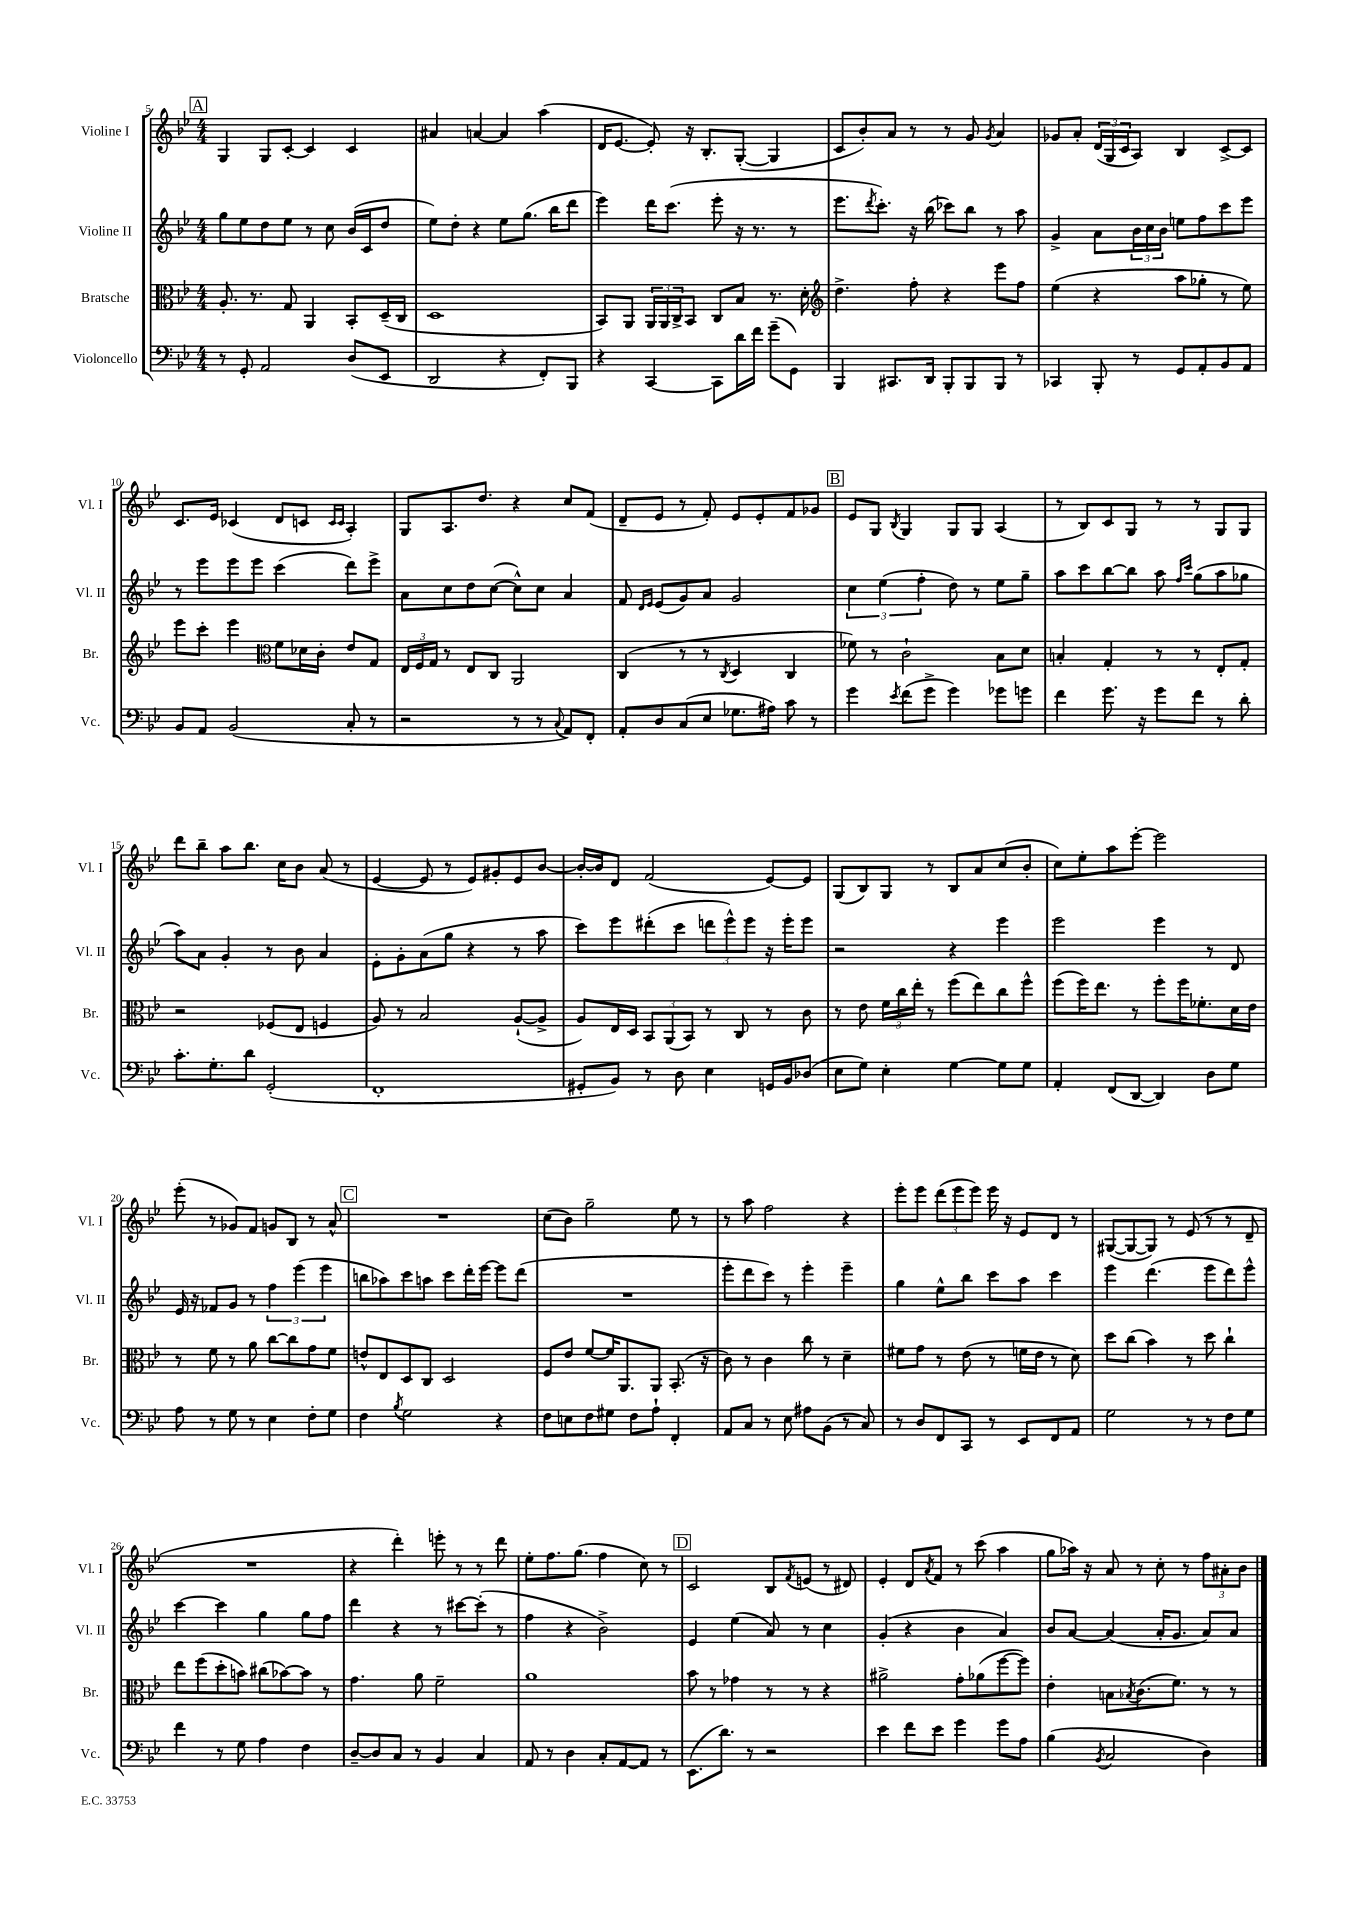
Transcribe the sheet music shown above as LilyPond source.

<<
\new StaffGroup <<
\new Staff = "s0" \with { instrumentName = "Violine I" shortInstrumentName = "Vl. I" } {
    \clef treble \key bes \major \numericTimeSignature \time 4/4
    \mark \markup { \box "A" } g4 g8 c'8~-. c'4 c'4 |
    ais'4 a'4~ a'4 a''4( |
    d'16 ees'8.~ ees'8-.) r16 bes8.-. g8~-.( g4 |
    c'8 bes'8-.) a'8 r8 r8 g'8 \acciaccatura { g'8 } a'4 |
    ges'8 a'8-. \tuplet 3/2 { d'16( g16 c'16 } a8) bes4 c'8~-> c'8 |
    c'8. ees'16 ces'4( d'8 c'8 \grace { c'16 c'16 } a4-.) |
    g8 a8. d''8. r4 c''8 f'8( |
    d'8-- ees'8 r8 f'8-.) ees'8 ees'8-. f'8 ges'8 |
    \mark \markup { \box "B" } ees'8 g8 \acciaccatura { bes8 } g4 g8 g8 a4( |
    r8 bes8) c'8 g8 r8 r8 g8 g8 |
    d'''8 bes''8-- a''8 bes''8. c''16 bes'8 a'8( r8 |
    ees'4~ ees'8 r8 ees'8) gis'8-. ees'8 bes'8~ |
    bes'16~-. bes'16 d'8 f'2( ees'8~) ees'8 |
    g8( bes8) g8 r8 bes8 a'8 c''8( bes'8-. |
    c''8) ees''8-. a''8 ees'''8~-. ees'''2 |
    ees'''8-.( r8 ges'8) f'8 g'8 bes8 r8 a'8-^ |
    \mark \markup { \box "C" } R1 |
    c''8( bes'8) g''2-- ees''8 r8 |
    r8 a''8 f''2 r4 |
    ees'''8-. ees'''8 \tuplet 3/2 { d'''8( ees'''8 ees'''8) } ees'''16 r16 ees'8 d'8 r8 |
    gis8~( gis8~ gis8) r8 ees'8( r8 r8 d'8-- |
    R1 |
    r4 d'''4-.) e'''8-. r8 r8 d'''8 |
    ees''8-. f''8. g''8.( f''4 c''8) r8 |
    \mark \markup { \box "D" } c'2 bes8 \acciaccatura { f'8 } e'8( r8 dis'8) |
    ees'4-. d'8 \acciaccatura { a'8 } f'8 r8 c'''8( a''4 |
    g''8 aes''16) r16 a'8 r8 c''8-. r8 \tuplet 3/2 { f''8 ais'8-. bes'8 } \bar "|." |
}
\new Staff = "s1" \with { instrumentName = "Violine II" shortInstrumentName = "Vl. II" } {
    \clef treble \key bes \major \numericTimeSignature \time 4/4
    \mark \markup { \box "A" } g''8 ees''8 d''8 ees''8 r8 c''8 bes'16( c'16 d''8 |
    ees''8) d''8-. r4 ees''8 g''8.( bes''16 d'''8 |
    ees'''4) d'''16 c'''8.( ees'''8-. r16 r8. r8 |
    ees'''8. \acciaccatura { d'''8 } c'''8.-.) r16 bes''16( ces'''8) bes''8 r8 a''8 |
    g'4-> a'8 \tuplet 3/2 { bes'16 c''16 bes'16 } e''8 f''8 c'''8 ees'''8 |
    r8 ees'''8 ees'''8 ees'''8 c'''4( d'''8) ees'''8-> |
    a'8 c''8 d''8 c''8~( c''8-^) c''8 a'4 |
    f'8 \grace { d'16 ees'16 } ees'8( g'8) a'8 g'2 |
    \mark \markup { \box "B" } \tuplet 3/2 { c''4 ees''4( f''4-. } d''8) r8 ees''8 g''8-- |
    a''8 c'''8 bes''8~ bes''8 a''8 \grace { f''16 c'''16 } g''8( a''8 ges''8 |
    a''8) a'8 g'4-. r8 bes'8 a'4 |
    ees'8-. g'8-. a'8( g''8 r4 r8 a''8 |
    c'''8) ees'''8 dis'''8-.( c'''8 \tuplet 3/2 { d'''8 ees'''8-^) ees'''8 } r16 ees'''16-. ees'''8 |
    r2 r4 ees'''4 |
    ees'''2 ees'''4 r8 d'8 |
    ees'16 r16 fes'8 g'8 r8 \tuplet 3/2 { f''4 ees'''4( ees'''4 } |
    \mark \markup { \box "C" } b''8 aes''8) c'''8 a''8 c'''8 d'''16-. ees'''16~ ees'''8 d'''8( |
    R1 |
    ees'''8-. d'''8 c'''8) r8 ees'''4-. ees'''4-- |
    g''4 ees''8-^ bes''8 c'''8 a''8 c'''4 |
    ees'''4 d'''4.( ees'''8 d'''8) ees'''8-^ |
    c'''4~ c'''4 g''4 g''8 f''8 |
    d'''4 r4 r8 cis'''8~ cis'''8-.( r8 |
    f''4 r4 bes'2->) |
    \mark \markup { \box "D" } ees'4 ees''4( a'8) r8 c''4 |
    g'4-.( r4 bes'4 a'4) |
    bes'8 a'8~ a'4( a'16-. g'8. a'8) a'8 \bar "|." |
}
\new Staff = "s2" \with { instrumentName = "Bratsche" shortInstrumentName = "Br." } {
    \clef alto \key bes \major \numericTimeSignature \time 4/4
    \mark \markup { \box "A" } a8.-. r8. g8 a,4 bes,8-. d16--( c16 |
    d1 |
    bes,8) a,8 \tuplet 3/2 { a,16 a,16 c16-> } bes,8 c8 bes8 r8. d'16-. |
    \clef treble d''4.-> f''8-. r4 ees'''8 f''8 |
    ees''4( r4 a''8 ges''8-. r8 ees''8) |
    ees'''8 c'''8-. ees'''4 \clef alto f'8 des'16 c'16-. ees'8 g8 |
    \tuplet 3/2 { ees16 f16 g16 } r8 ees8 c8 a,2 |
    c4( r8 r8 \acciaccatura { c8 } d4 c4 |
    \mark \markup { \box "B" } fes'8) r8 c'2-! bes8 d'8 |
    b4-. g4-. r8 r8 ees8-. g8-. |
    r2 fes8( ees8 f4 |
    a8) r8 bes2 a8~-!( a8-> |
    a8) ees16 d16 \tuplet 3/2 { bes,8 a,8( bes,8) } r8 c8 r8 c'8 |
    r8 ees'8 \tuplet 3/2 { f'16 c''16 ees''16-. } r8 f''8( ees''8) c''8 f''8-^ |
    f''8( f''16) ees''8. r8 f''8-. f''16 fes'8.-. d'16 ees'16 |
    r8 f'8 r8 a'8 c''8~ c''8 g'8 f'8 |
    \mark \markup { \box "C" } e'8-^ ees8 d8 c8 d2 |
    f8 ees'8 f'8~ f'16 a,8. a,8 bes,8.-.( r16 |
    c'8) r8 c'4 c''8 r8 d'4-- |
    fis'8 g'8 r8 ees'8( r8 f'16 ees'16 r8 d'8) |
    d''8 c''8( bes'4) r8 d''8 c''4-! |
    ees''8 f''8( d''8-. b'8) cis''8( bes'8~) bes'8 r8 |
    g'4. a'8 f'2-- |
    a'1 |
    \mark \markup { \box "D" } bes'8 r8 ges'4 r8 r8 r4 |
    ais'2-> g'8-. aes'8( f''8~ f''8) |
    ees'4-. b8 \acciaccatura { bes8 } c'8.( f'8.) r8 r8 \bar "|." |
}
\new Staff = "s3" \with { instrumentName = "Violoncello" shortInstrumentName = "Vc." } {
    \clef bass \key bes \major \numericTimeSignature \time 4/4
    \mark \markup { \box "A" } r8 g,8-. a,2 d8( ees,8 |
    d,2 r4 f,8-.) bes,,8 |
    r4 c,4~ c,8 d'16 f'16 g'8--( g,8) |
    bes,,4 cis,8. d,16 bes,,8-. bes,,8 bes,,8 r8 |
    ces,4 bes,,8-. r8 g,8 a,8-. bes,8 a,8 |
    bes,8 a,8 bes,2( c8-. r8 |
    r2 r8 r8 \appoggiatura { c8 } a,8) f,8-. |
    a,8-. d8 c8( ees8 ges8. ais16) c'8 r8 |
    \mark \markup { \box "B" } g'4 \acciaccatura { ees'8 } f'8( g'8-> g'4) ges'8 g'8 |
    f'4 g'8. r16 g'8 f'8 r8 d'8-. |
    c'8.-. g8.-. d'8 g,2-.( |
    f,1-. |
    gis,8-. bes,8) r8 d8 ees4 g,16 bes,16 des8( |
    ees8 g8) ees4-. g4~ g8 g8 |
    a,4-. f,8( d,8~ d,4) d8 g8 |
    a8 r8 g8 r8 ees4 f8-. g8 |
    \mark \markup { \box "C" } f4 \acciaccatura { bes8 } g2 r4 |
    f8 e8 f8 gis8 f8 a8-! f,4-. |
    a,8 c8 r8 ees8 ais8 bes,8( r8 c8) |
    r8 d8 f,8 c,8 r8 ees,8 f,8 a,8 |
    g2 r8 r8 f8 g8 |
    f'4 r8 g8 a4 f4 |
    d8~-- d8 c8 r8 bes,4 c4 |
    a,8 r8 d4 c8-. a,8~ a,8 r8 |
    \mark \markup { \box "D" } ees,8.( d'8.) r8 r2 |
    ees'4 f'8 ees'8 g'4 g'8 a8 |
    bes4( \acciaccatura { bes,8 } c2 d4) \bar "|." |
}
>>
>>
\layout { \context { \Score currentBarNumber = #5 } }
